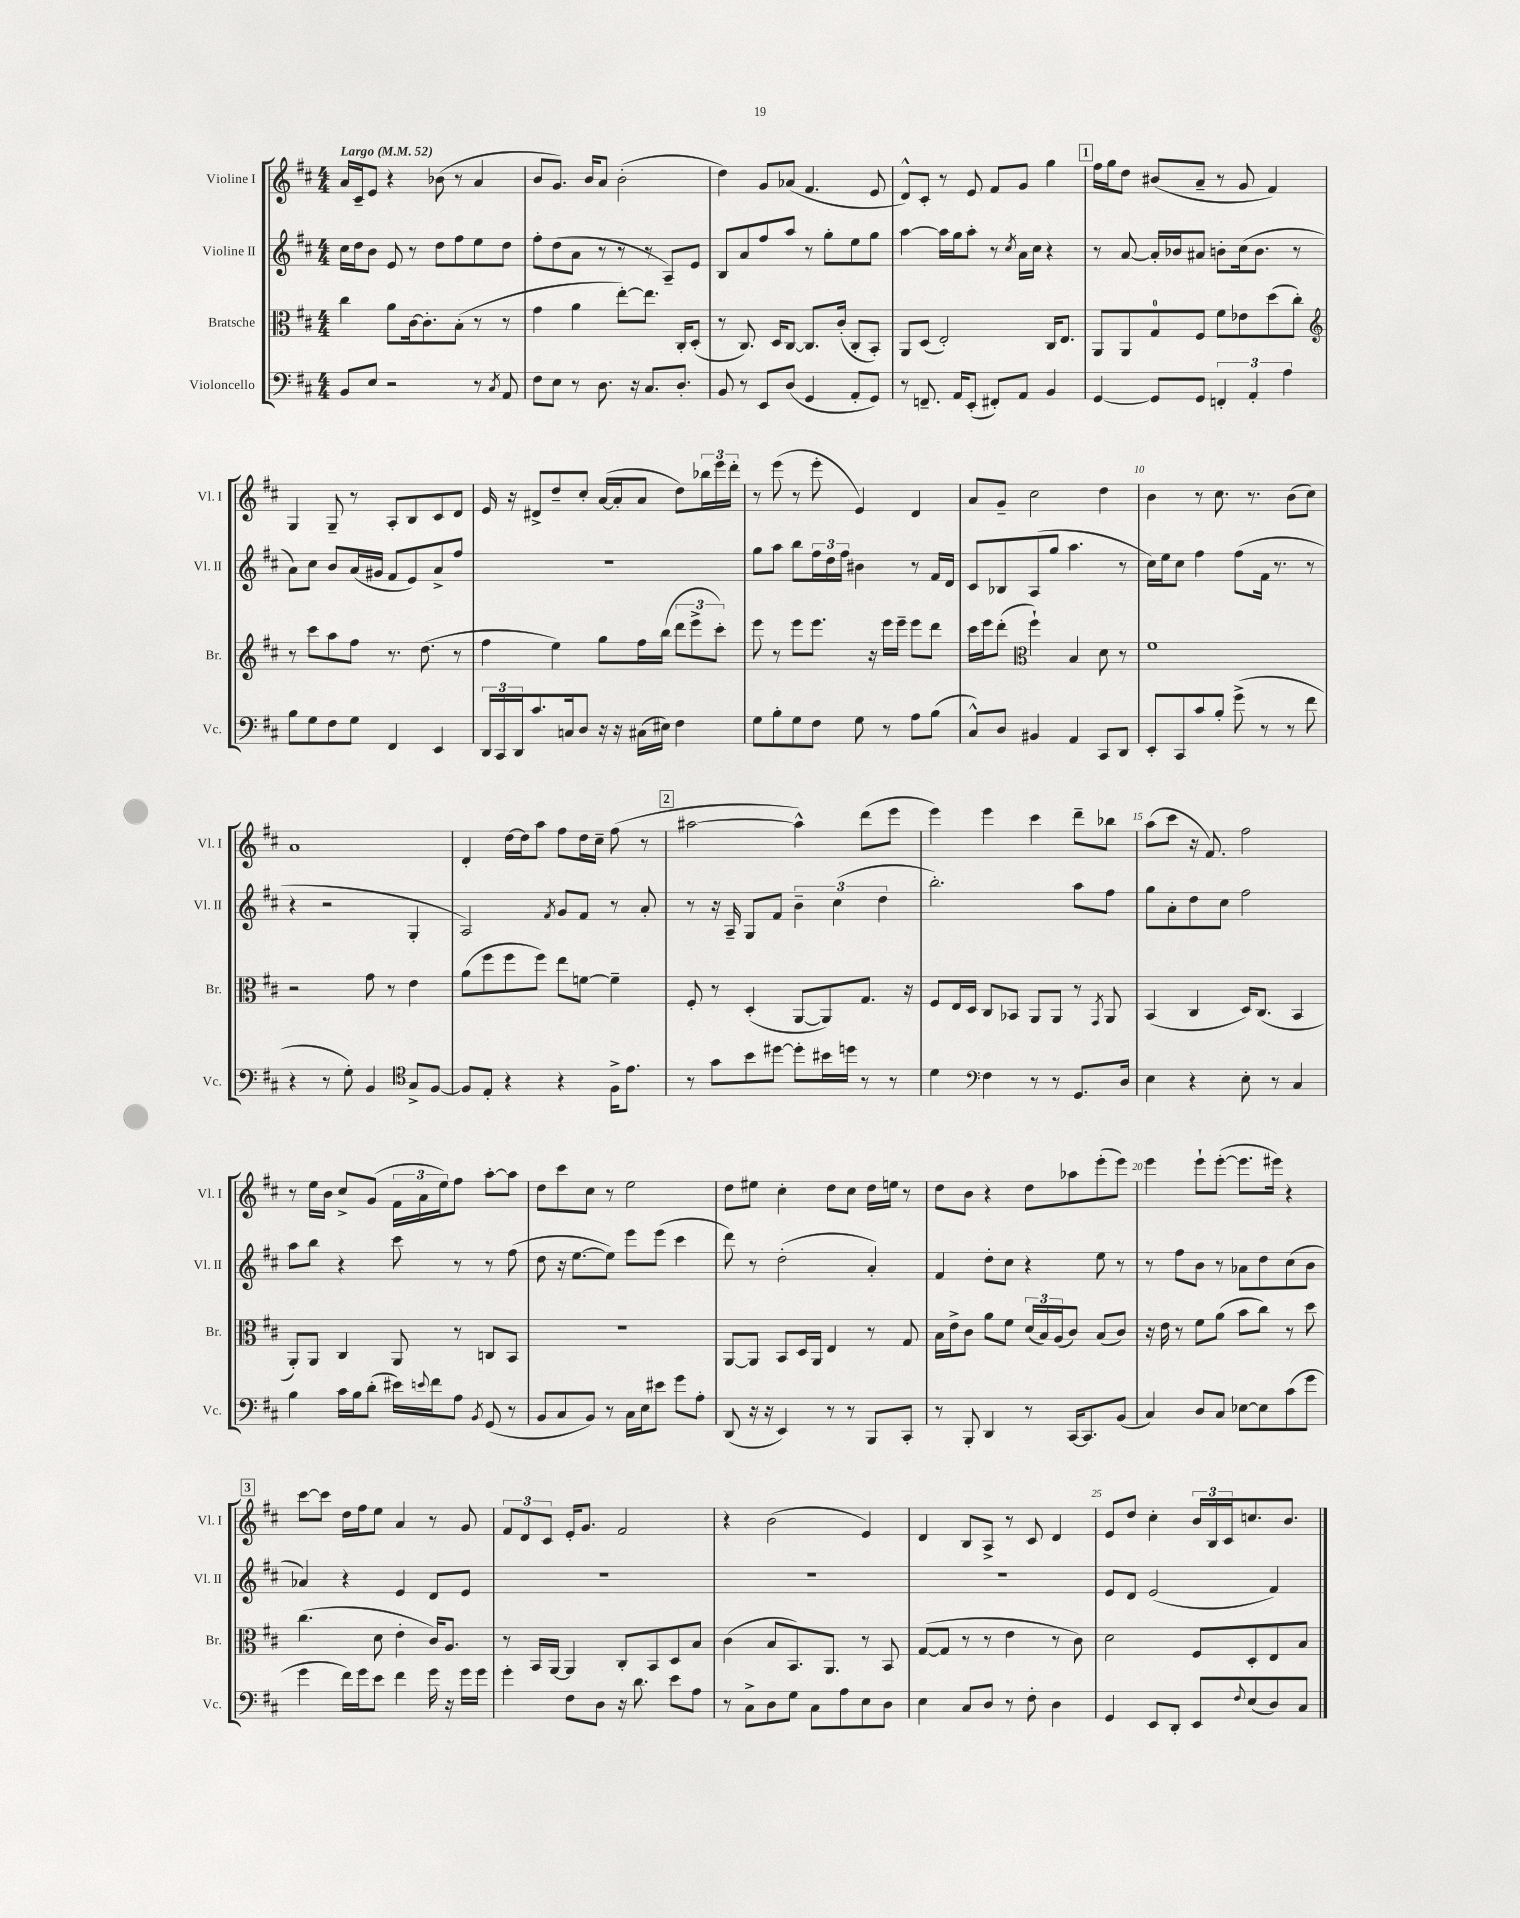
<<
\new StaffGroup <<
\new Staff = "s0" \with { instrumentName = "Violine I" shortInstrumentName = "Vl. I" } {
    \clef treble \key d \major \numericTimeSignature \time 4/4 \tempo "Largo" 4 = 52
    a'16 cis'16-- e'8 r4 bes'8( r8 a'4 |
    b'8 g'8.) b'16 a'8 b'2-.( |
    d''4) g'8 aes'8( fis'4. e'8 |
    d'8-^) cis'8-. r8 e'8 fis'8 g'8 g''4 |
    \mark \markup { \box "1" } fis''16 g''16 d''8 bis'8( a'8-- r8 g'8 fis'4) |
    g4 g8-- r8 a8-. b8 cis'8 d'8 |
    e'16 r16 dis'8-> d''8-- cis''8-. a'16~( a'16-. a'8 d''8) \tuplet 3/2 { bes''16 e'''16 d'''16-. } |
    r8 e'''8( r8 e'''8-. e'4) d'4 |
    a'8 g'8-- cis''2 d''4 |
    b'4 r8 cis''8. r8. b'8( cis''8) |
    a'1 |
    d'4-. d''16~ d''16 a''8 fis''8 d''16 cis''16-- fis''8( r8 |
    \mark \markup { \box "2" } ais''2~ ais''4-^) d'''8( e'''8 |
    e'''4) e'''4 cis'''4 d'''8-- bes''8 |
    a''8( cis'''8 r16 fis'8.) fis''2 |
    r8 e''16 b'16 cis''8-> g'8( \tuplet 3/2 { fis'16 a'16 e''16) } fis''8 a''8~-. a''8 |
    d''8 cis'''8 cis''8 r8 e''2 |
    d''8 eis''8 cis''4-. d''8 cis''8 d''16 e''16 r8 |
    d''8 b'8 r4 d''8 aes''8 e'''8-.( e'''8) |
    e'''4 e'''8-! e'''8~-.( e'''8. eis'''16) r4 |
    \mark \markup { \box "3" } cis'''8~ cis'''8 d''16 fis''16 e''8 a'4 r8 g'8 |
    \tuplet 3/2 { fis'8 d'8 cis'8 } e'16-. g'8. fis'2 |
    r4 b'2( e'4) |
    d'4 b8 a8-> r8 cis'8 d'4 |
    e'8 d''8 cis''4-. \tuplet 3/2 { b'16 b16 cis'16 } c''8. b'8. \bar "|." |
}
\new Staff = "s1" \with { instrumentName = "Violine II" shortInstrumentName = "Vl. II" } {
    \clef treble \key d \major \numericTimeSignature \time 4/4
    cis''16 d''16 b'8 e'8 r8 d''8 fis''8 e''8 d''8 |
    fis''8-. d''8( a'8 r8 r8 r8 a8--) e'8 |
    b8 a'8 fis''8 a''8 r8 g''8-. e''8 g''8 |
    a''4~ a''16 g''16 a''8-. r8 \acciaccatura { cis''8 } a'16 cis''16 r4 |
    \mark \markup { \box "1" } r8 a'8~ a'16-. bes'16 ais'8 b'8-. cis''16( b'8. r8 |
    a'8) cis''8 b'8 a'16( gis'16 fis'8 e'8) a'8-> fis''8 |
    R1 |
    g''8 a''8 b''8 \tuplet 3/2 { fis''16 d''16 fis''16 } bis'4 r8 fis'16 d'16 |
    cis'8 bes8 a8( g''8 a''4. r8 |
    cis''16) e''16 cis''8 fis''4 fis''8( fis'16 r8. r8 |
    r4 r2 g4-. |
    a2) \acciaccatura { fis'8 } g'8 fis'8 r8 a'8-. |
    \mark \markup { \box "2" } r8 r16 a16-- g8 fis'8 \tuplet 3/2 { b'4-- cis''4( d''4 } |
    b''2.-.) a''8 fis''8 |
    g''8 a'8-. d''8 cis''8 fis''2 |
    a''8 b''8 r4 cis'''8 r8 r8 fis''8( |
    d''8 r16 e''8.~ e''8) e'''8 e'''8( cis'''4 |
    d'''8) r8 d''2-.( a'4-.) |
    fis'4 d''8-. cis''8 r4 e''8 r8 |
    r8 fis''8 b'8 r8 aes'8 d''8 cis''8( b'8 |
    \mark \markup { \box "3" } aes'4) r4 e'4 d'8 e'8 |
    R1 |
    R1 |
    R1 |
    e'8 d'8 e'2( fis'4) \bar "|." |
}
\new Staff = "s2" \with { instrumentName = "Bratsche" shortInstrumentName = "Br." } {
    \clef alto \key d \major \numericTimeSignature \time 4/4
    cis''4 a'8 cis'16~ cis'8.-. b8-.( r8 r8 |
    g'4 a'4 e''8~-.) e''8. cis16-. d8-.( |
    r8 cis8.) d16 cis8~ cis8. cis'16-.( cis8-. b,8-.) |
    a,8 d8( e2-.) cis16 e8. |
    \mark \markup { \box "1" } a,8 a,8 g8-0 fis8 fis'8 ees'8 d''8( cis''8-.) |
    \clef treble r8 cis'''8 a''8 fis''8 r8. d''8.( r8 |
    fis''4 e''4) g''8 fis''16 b''16( \tuplet 3/2 { d'''8 e'''8-> cis'''8-.) } |
    e'''8 r8 e'''8 e'''8. r16 e'''16 e'''16-- e'''8 d'''8 |
    cis'''16 e'''16 d'''8-.( \clef alto fis''4-!) b4 d'8 r8 |
    fis'1 |
    r2 g'8 r8 e'4 |
    a'8( fis''8 fis''8 fis''8) e''8 f'8~ f'4-- |
    \mark \markup { \box "2" } fis8-. r8 d4-.( a,8~ a,8) g8. r16 |
    fis8 e16 d16 cis8 bes,8 a,8 a,8 r8 \acciaccatura { g,8 } a,8 |
    b,4( cis4 d16) cis8.( b,4 |
    a,8-.) a,8 cis4 a,8 r8 c8 b,8 |
    R1 |
    a,8~ a,8 b,8 d16 a,16 e4 r8 g8 |
    b16 e'16-> cis'8 a'8 fis'8 \tuplet 3/2 { d'16( b16) a16( } cis'8) b8( cis'8) |
    r16 e'16 r8 fis'8 a'8( b'8 cis''8) r8 d''8 |
    \mark \markup { \box "3" } cis''4.( d'8 e'4-. cis'16) a8. |
    r8 b,16 a,16~ a,4 cis8-. b,8 d8 b8 |
    cis'4( b8 b,8.) a,8. r8 b,8 |
    g8~( g8 r8 r8 e'4 r8 cis'8) |
    d'2 fis8 d8-. e8 b8 \bar "|." |
}
\new Staff = "s3" \with { instrumentName = "Violoncello" shortInstrumentName = "Vc." } {
    \clef bass \key d \major \numericTimeSignature \time 4/4
    b,8 e8 r2 r8 \acciaccatura { cis8 } a,8 |
    fis8 e8 r8 d8. r16 cis8. d8.-. |
    b,8 r8 e,8 d8( g,4 a,8-. g,8) |
    r8 f,8.-- a,16 e,8-.( fis,8-.) a,8 b,4 |
    \mark \markup { \box "1" } g,4~ g,8 g,8 \tuplet 3/2 { f,4-. a,4-. a4 } |
    b8 g8 fis8 g8 fis,4 e,4 |
    \tuplet 3/2 { d,16 cis,16 d,16 } cis'8. c16 d8 r16 r16 cis16( eis16) fis4 |
    g8 b8-. g8 fis8 g8 r8 a8 b8( |
    cis8-^) d8 bis,4 a,4 cis,8 d,8 |
    e,8-. cis,8 cis'8 b8-. g'8->( r8 r8 fis'8 |
    r4 r8 g8-.) b,4 \clef tenor g8-> fis8~ |
    fis8 e8-. r4 r4 fis16-> e'8. |
    \mark \markup { \box "2" } r8 g'8 b'8 dis''8~ dis''8-. bis'16 d''16 r8 r8 |
    d'4 \clef bass fis4 r8 r8 g,8. d16 |
    e4 r4 e8-. r8 cis4 |
    b4 cis'16 b16 d'8-.( eis'16) \appoggiatura { e'8 } fis'16 a8 \acciaccatura { b,8 } g,8( r8 |
    b,8 cis8 b,8) r8 cis16 e16 eis'8 g'8 a8-. |
    d,8( r16 r16 e,4) r8 r8 b,,8 cis,8-. |
    r8 b,,8-. d,4 r8 cis,16~ cis,8. b,8( |
    cis4) d8 cis8 ees8~ ees8 cis'8( g'8 |
    \mark \markup { \box "3" } g'4 fis'16) g'16 e'8 fis'4 g'16 r16 g'16 g'16 |
    g'4-. fis8 d8 r16 d'8. e'8 a8 |
    r8 cis8-> d8 g8 cis8 a8 e8 d8 |
    e4 cis8 d8 r8 fis8-. d4 |
    g,4 e,8 d,8-. e,8 \appoggiatura { fis8 } e8( d8) cis8 \bar "|." |
}
>>
>>
\layout { \context { \Score \override BarNumber.break-visibility = ##(#f #t #t) barNumberVisibility = #(every-nth-bar-number-visible 5) } }
